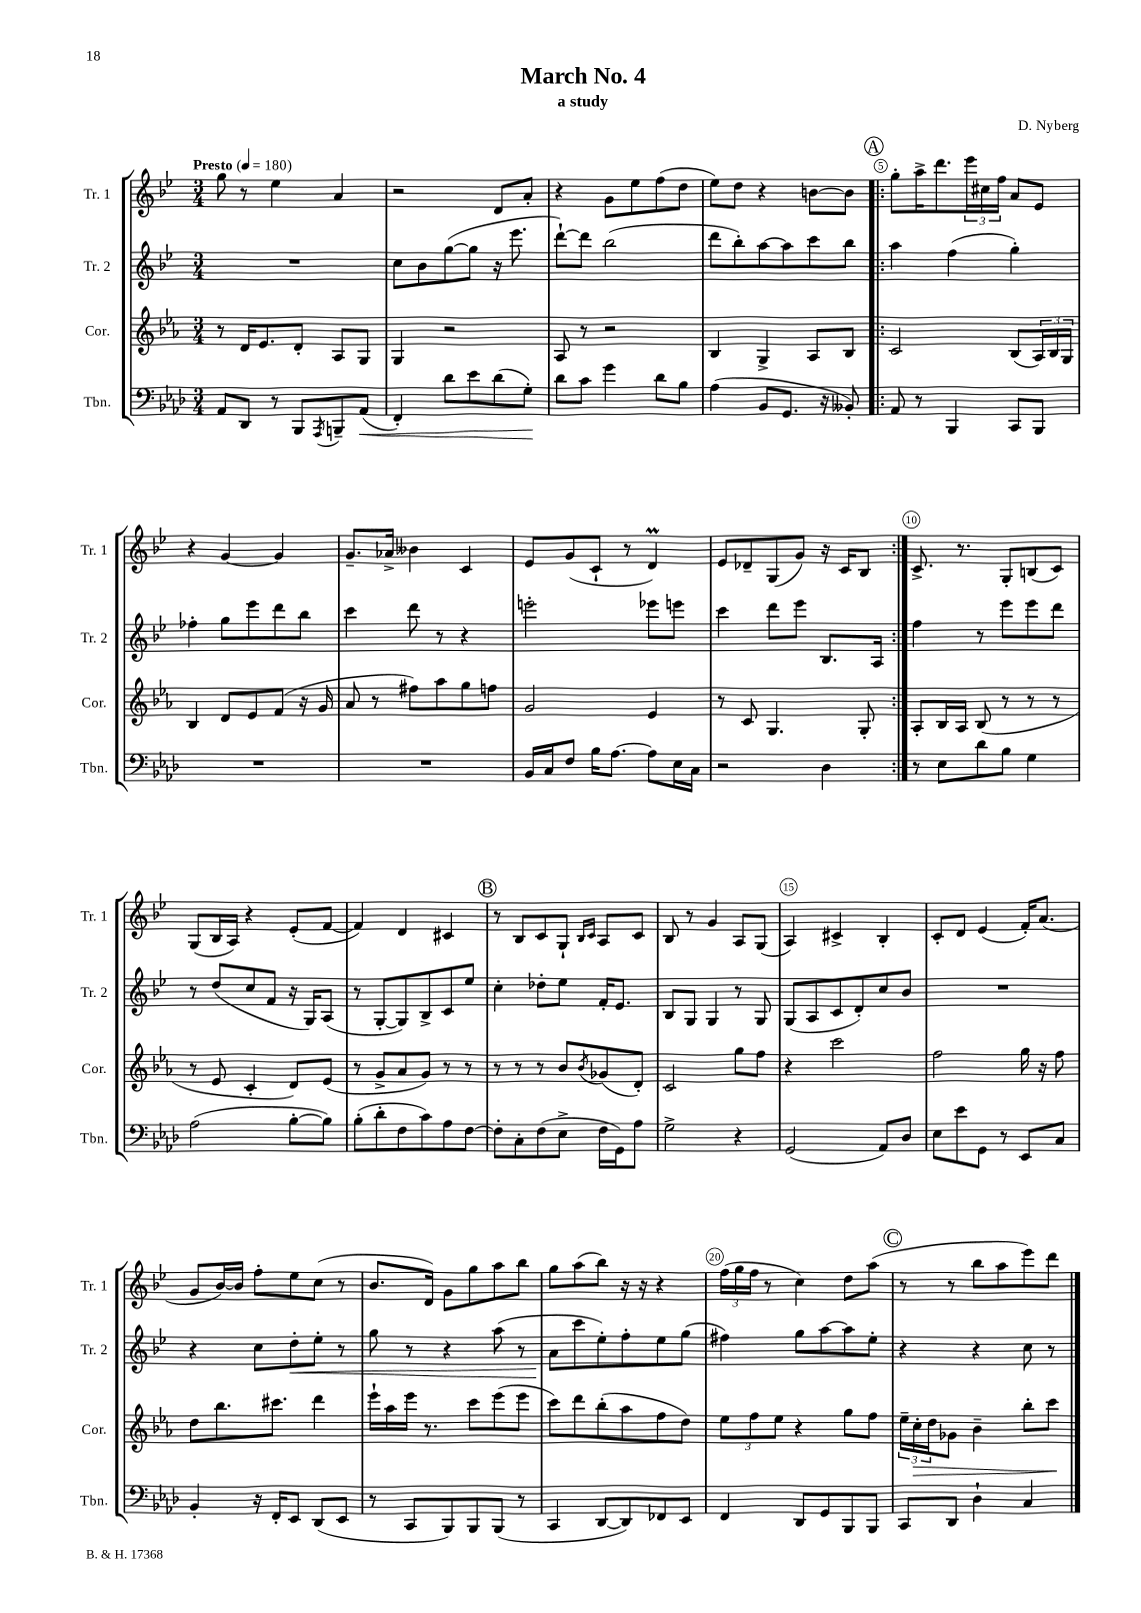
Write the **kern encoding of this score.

**kern	**dynam	**kern	**dynam	**kern	**dynam	**kern
*part4	*part4	*part3	*part3	*part2	*part2	*part1
*staff4	*staff4	*staff3	*staff3	*staff2	*staff2	*staff1
*I"Tbn.	*	*I"Cor.	*	*I"Tr. 2	*	*I"Tr. 1
*I'Tbn.	*	*I'Cor.	*	*I'Tr. 2	*	*I'Tr. 1
*clefF4	*	*clefG2	*	*clefG2	*	*clefG2
*k[b-e-a-d-]	*	*k[b-e-a-]	*	*k[b-e-]	*	*k[b-e-]
*M3/4	*	*M3/4	*	*M3/4	*	*M3/4
*MM180	*	*MM180	*	*MM180	*	*MM180
=1	=1	=1	=1	=1	=1	=1
!	!	!	!	!	!	!LO:TX:a:B:t=Presto
8AA-/L	.	8r	.	2.r	.	8gg\
8DD-/J	.	16d/KL	.	.	.	8r
.	.	8.e-/	.	.	.	.
8r	.	.	.	.	.	4ee-\
8BBB-/L	.	8d'/J	.	.	.	.
8qAAA-/	.	.	.	.	.	.
8BBBn~/	.	8A-/L	.	.	.	4a/
!	!LO:HP:b	!	!	!	!	!
(8AA-/J	<	8G/J	.	.	.	.
=2	=2	=2	=2	=2	=2	=2
4FF'/)	.	4G/	.	8cc\L	.	2r
.	.	.	.	8b-\	.	.
8d-\L	.	2r	.	([8gg\	.	.
8e-\	.	.	.	8gg\J]	.	.
(8d-\	.	.	.	16r	.	8d/L
.	.	.	.	8.eee-\	.	.
8G'\J)	.	.	.	.	.	8a'/J
.	[	.	.	.	.	.
=3	=3	=3	=3	=3	=3	=3
8d-\L	.	8A-/	.	[8ddd`\L)	.	4r
8c\J	.	8r	.	8ddd\J]	.	.
4g\	.	2r	.	(2bb-\	.	8g\L
.	.	.	.	.	.	8ee-\
8d-\L	.	.	.	.	.	(8ff\
8B-\J	.	.	.	.	.	8dd\J
=4	=4	=4	=4	=4	=4	=4
(4A-\	.	4B-/	.	8ddd\L	.	8ee-\L)
.	.	.	.	8bb-'\)	.	8dd\J
8BB-/L	.	4G^/	.	[8aa\	.	4r
8.GG/J	.	.	.	8aa\]	.	.
.	.	8A-/L	.	8ccc\	.	[8bn\L
16r	.	.	.	.	.	.
8BB--X'/)	.	8B-/J	.	8bb-\J	.	8b\J]
!!LO:REH:place=s1:t=A
=5!|:	=5!|:	=5!|:	=5!|:	=5!|:	=5!|:	=5!|:
8AA-/	.	2c/	.	4aa\	.	8gg'\L
8r	.	.	.	.	.	16aa^\K
.	.	.	.	.	.	8.ddd\
4BBB-/	.	.	.	(4ff\	.	.
.	.	.	.	.	.	24eee-\L
.	.	.	.	.	.	24cc#X\
.	.	.	.	.	.	24ff\JJ
8CC/L	.	(8B-/L	.	4gg'\)	.	8a/L
8BBB-/J	.	24A-/L)	.	.	.	8e-/J
.	.	24B-/	.	.	.	.
.	.	24G/JJ	.	.	.	.
!!LO:LB:g=z
=6	=6	=6	=6	=6	=6	=6
2.r	.	4B-/	.	4ff-X'\	.	4r
.	.	8d/L	.	8gg\L	.	[4g/
.	.	8e-/	.	8eee-\	.	.
.	.	(8f/J	.	8ddd\	.	4g/]
.	.	16r	.	8bb-\J	.	.
.	.	16g/	.	.	.	.
=7	=7	=7	=7	=7	=7	=7
2.r	.	8a-/	.	4ccc\	.	8.g~/L
.	.	8r	.	.	.	.
.	.	.	.	.	.	16a-X^/Jk
.	.	8ff#X\L)	.	8ddd\	.	4b--X\
.	.	8aa-\	.	8r	.	.
.	.	8gg\	.	4r	.	4c/
.	.	8ffn\J	.	.	.	.
=8	=8	=8	=8	=8	=8	=8
16BB-/LL	.	2g/	.	2eeen'\	.	8e-/L
16C/J	.	.	.	.	.	.
8F/J	.	.	.	.	.	(8g/
16B-\KL	.	.	.	.	.	8c`/J
[8.A-\J	.	.	.	.	.	.
.	.	.	.	.	.	8r
8A-\L]	.	4e-/	.	8eee-X\L	.	4dm/)
16E-\L	.	.	.	8eeen\J	.	.
16C\JJ	.	.	.	.	.	.
=9	=9	=9	=9	=9	=9	=9
2r	.	8r	.	4ccc\	.	8e-/L
.	.	8c/	.	.	.	8d-X~/
.	.	4.G/	.	8ddd\L	.	(8G/
.	.	.	.	8eee-\J	.	8g/J)
4D-\	.	.	.	8.B-/L	.	16r
.	.	.	.	.	.	16c/KL
.	.	8G'/	.	.	.	8B-/J
.	.	.	.	16A/Jk	.	.
=10:|!	=10:|!	=10:|!	=10:|!	=10:|!	=10:|!	=10:|!
8r	.	8A-'/L	.	4ff\	.	8.c^/
8E-\L	.	16B-/L	.	.	.	.
.	.	16A-/JJ	.	.	.	8.r
8d-\	.	(8B-/	.	8r	.	.
8B-\J	.	8r	.	8eee-\L	.	8G'/L
4G\	.	8r	.	8eee-\	.	(8Bn/
.	.	8r	.	8ddd\J	.	8c/J)
!!LO:LB:g=z
=11	=11	=11	=11	=11	=11	=11
(2A-\	.	8r	.	8r	.	(8G/L
.	.	8e-/	.	(8dd/L	.	16B-/L
.	.	.	.	.	.	16A/JJ)
.	.	4c'/	.	8cc/	.	4r
.	.	.	.	8f/J	.	.
[8B-'\L	.	8d/L)	.	16r	.	(8e-'/L
.	.	.	.	16G/KL)	.	.
8B-\J])	.	(8e-/J	.	(8A/J	.	[8f/J
=12	=12	=12	=12	=12	=12	=12
(8B-'\L	.	8r	.	8r	.	4f/])
8d-'\	.	8g^/L	.	[8G'/L	.	.
8F\	.	8a-/	.	8G/])	.	4d/
8c\)	.	8g/J)	.	8B-^/	.	.
8A-\	.	8r	.	8c/	.	4c#X/
[8F\J	.	8r	.	8ee-/J	.	.
!!LO:REH:place=s1:t=B
=13	=13	=13	=13	=13	=13	=13
8F'\L]	.	8r	.	4cc'\	.	8r
8C'\	.	8r	.	.	.	8B-/L
(8F\	.	8r	.	8dd-X'\L	.	8c/
8E-^\J	.	8b-/L	.	8ee-\J	.	8G`/J
.	.	.	.	.	.	16qqB-/LL
.	.	8qb-/	.	.	.	16qqc/JJ
16F\LL	.	(8g-X/	.	16f'/KL	.	8A/L
16GG\J)	.	.	.	8.e-/J	.	.
8A-\J	.	8d'/J)	.	.	.	8c/J
=14	=14	=14	=14	=14	=14	=14
2G^\	.	2c/	.	8B-/L	.	8B-/
.	.	.	.	8G/J	.	8r
.	.	.	.	4G/	.	4g/
4r	.	8gg\L	.	8r	.	8A/L
.	.	8ff\J	.	8G/	.	(8G/J
=15	=15	=15	=15	=15	=15	=15
(2GG/	.	4r	.	(8G/L	.	4A/)
.	.	.	.	8A/	.	.
.	.	2ccc\	.	8c/	.	4c#X^/
.	.	.	.	8d'/)	.	.
8AA-/L)	.	.	.	8cc/	.	4B-'/
8D-/J	.	.	.	8b-/J	.	.
=16	=16	=16	=16	=16	=16	=16
8E-\L	.	2ff\	.	2.r	.	8c'/L
8e-\	.	.	.	.	.	8d/J
8GG\J	.	.	.	.	.	(4e-/
8r	.	.	.	.	.	.
8EE-/L	.	16gg\	.	.	.	16f'/KL)
.	.	16r	.	.	.	(8.a/J
8C/J	.	8ff\	.	.	.	.
!!LO:LB:g=z
=17	=17	=17	=17	=17	=17	=17
4BB-'/	.	8dd\L	.	4r	.	8g/L
.	.	8.bb-\	.	.	.	[16b-/L)
.	.	.	.	.	.	16b-/JJ]
16r	.	.	.	8cc\L	.	8ff'\L
16FF'/KL	.	8.ccc#X\J	.	.	.	.
!	!	!	!	!	!LO:HP:b	!
8EE-/J	.	.	.	8dd'\	<	8ee-\
(8DD-/L	.	4ddd\	.	8ee-'\J	.	(8cc\J
8EE-/J	.	.	.	8r	.	8r
=18	=18	=18	=18	=18	=18	=18
8r	.	16eee-`\LL	.	8gg\	.	8.b-/L
.	.	16aa-\	.	.	.	.
8CC/L	.	16eee-\JJ	.	8r	.	.
.	.	8.r	.	.	.	16d/Jk)
8BBB-/)	.	.	.	4r	.	8g\L
8BBB-/	.	8ccc\L	.	.	.	8gg\
(8BBB-/J	.	(8eee-\	.	(8aa\	.	8aa\
8r	.	8eee-\J	.	8r	.	8bb-\J
=19	=19	=19	=19	=19	=19	=19
4CC/	.	8ccc\L)	.	8a\L	.	8gg\L
.	.	8ddd\	.	8ccc\	[	(8aa\
[8DD-/L	.	(8bb-'\	.	8ee-'\)	.	8bb-\J)
8DD-/])	.	8aa-\	.	8ff'\	.	16r
.	.	.	.	.	.	16r
8FF-X/	.	8ff\	.	8ee-\	.	4r
8EE-/J	.	8dd\J)	.	(8gg\J	.	.
=20	=20	=20	=20	=20	=20	=20
4FF/	.	12ee-\L	.	4ff#X\)	.	(24ff\LL
.	.	.	.	.	.	24gg\
.	.	12ff\	.	.	.	24ff\JJ
.	.	.	.	.	.	8r
.	.	12ee-\J	.	.	.	.
8DD-/L	.	4r	.	8gg\L	.	4cc\)
8GG/	.	.	.	[8aa\	.	.
8BBB-/	.	8gg\L	.	8aa\]	.	8dd\L
8BBB-/J	.	8ff\J	.	8ee-'\J	.	(8aa\J
!!LO:REH:place=s1:t=C
=21	=21	=21	=21	=21	=21	=21
8CC/L	.	24ee-~\LL	.	4r	.	8r
!	!	!	!LO:HP:b	!	!	!
.	.	24cc'\	>	.	.	.
.	.	24dd\J	.	.	.	.
8DD-/J	.	8g-X\J	.	.	.	8r
4D-`\	.	4b-~\	.	4r	.	8bb-\L
.	.	.	.	.	.	8aa\
4C/	.	8bb-'\L	.	8cc\	.	8eee-\)
.	.	8ccc\J	.	8r	.	8ddd\J
.	.	.	]	.	.	.
==	==	==	==	==	==	==
*-	*-	*-	*-	*-	*-	*-
